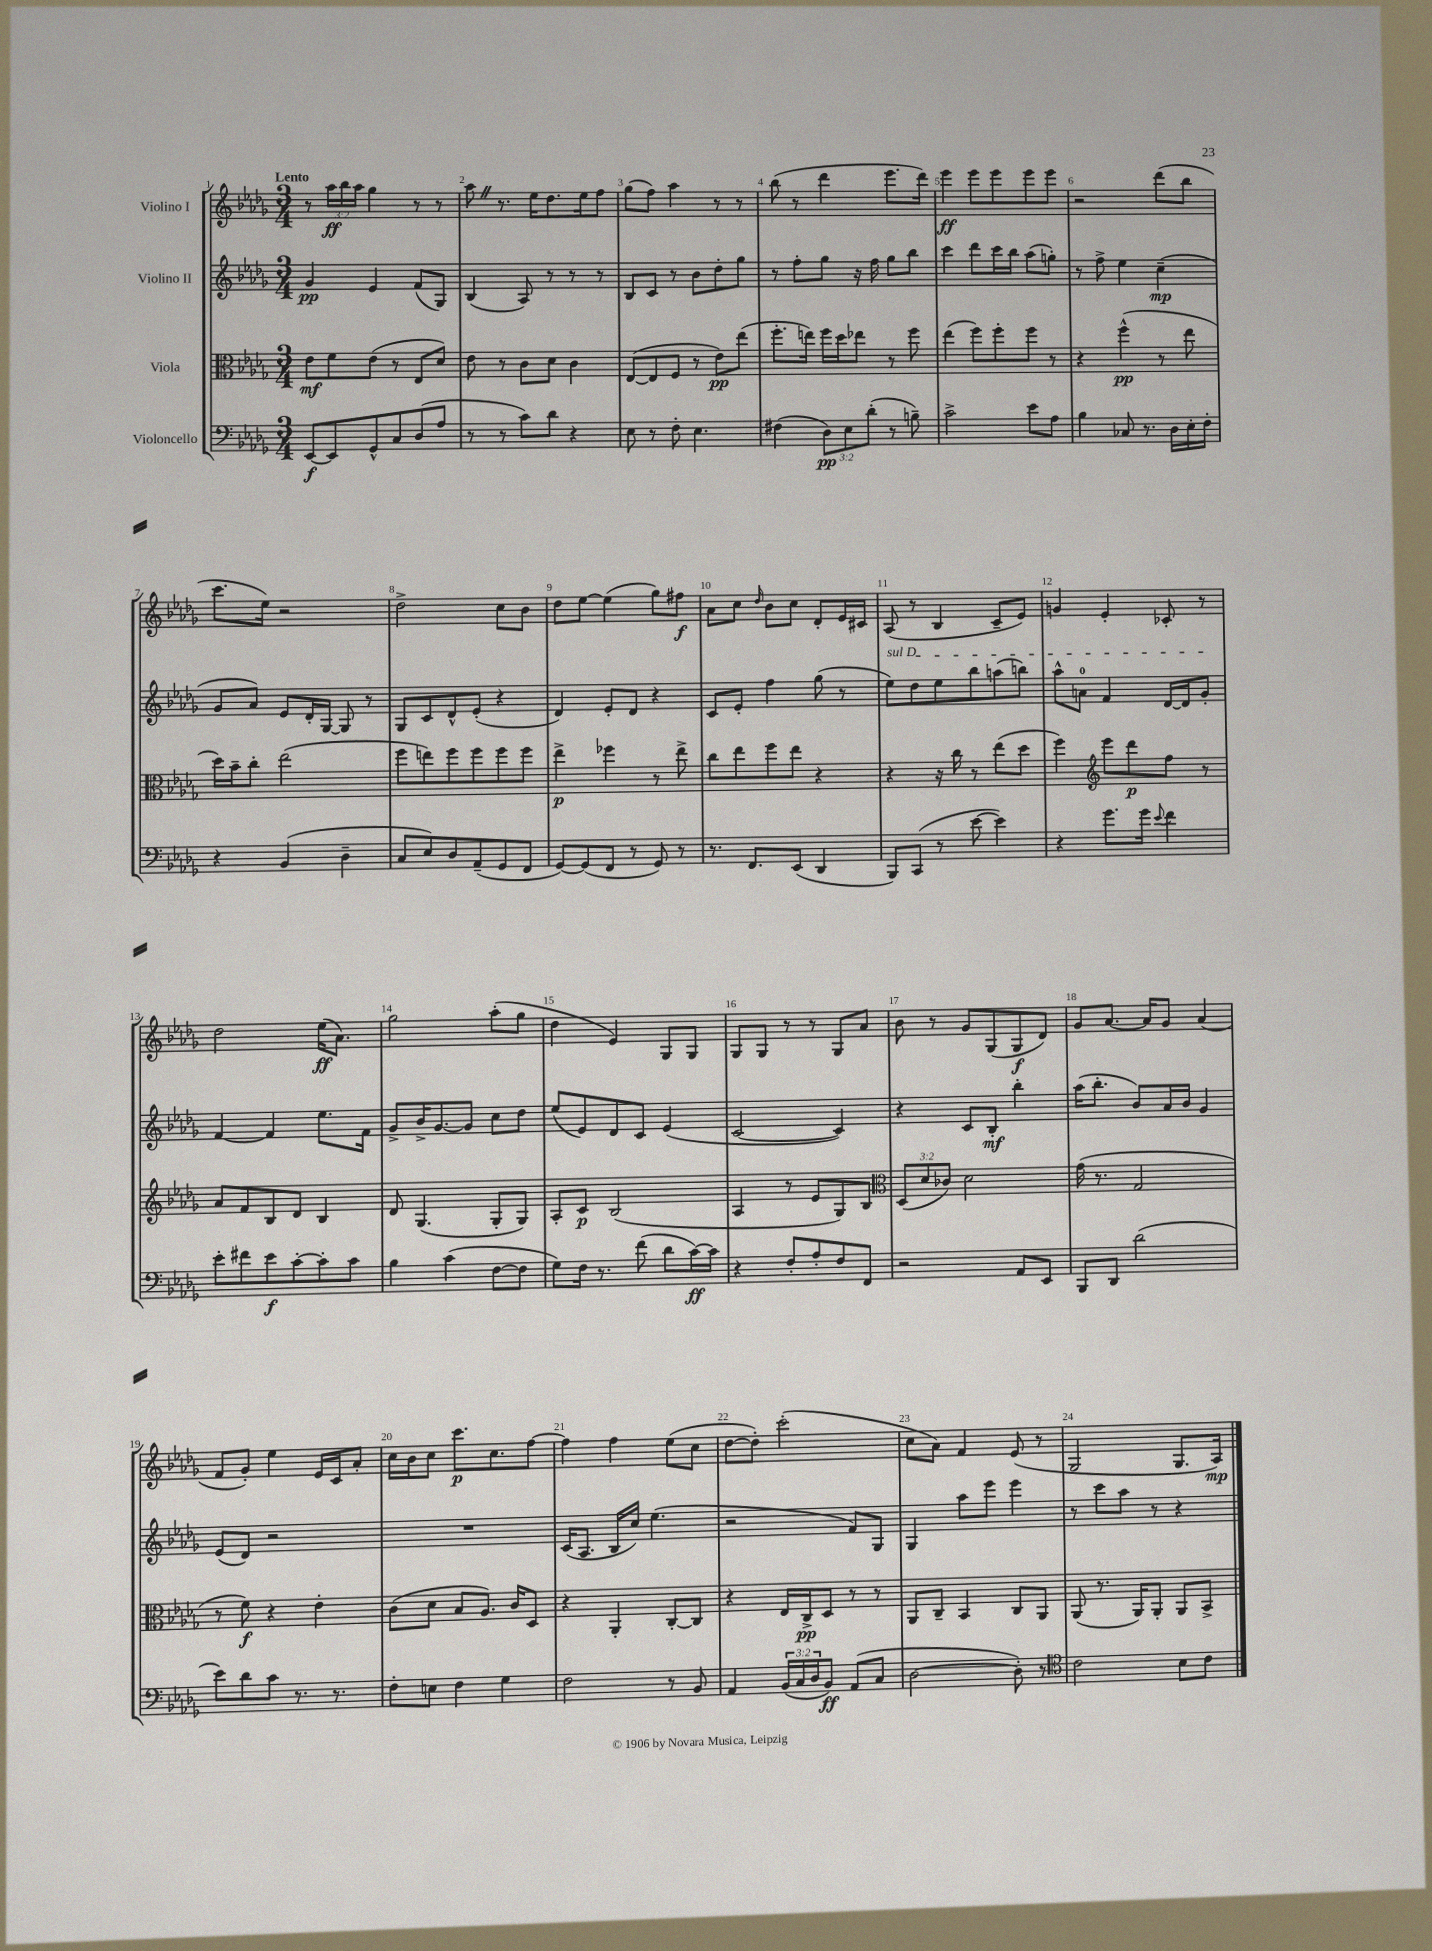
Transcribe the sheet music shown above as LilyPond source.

<<
\new StaffGroup <<
\new Staff = "s0" \with { instrumentName = "Violino I" } {
    \clef treble \key des \major \numericTimeSignature \time 3/4 \override Staff.TupletNumber.text = #tuplet-number::calc-fraction-text \tempo "Lento"
    r8 \tuplet 3/2 { aes''16\ff bes''16 aes''16 } ges''4 r8 r8 |
    aes''8 \once \override BreathingSign.text = \markup { \musicglyph "scripts.caesura.straight" } \breathe r8. ees''16 des''8. ees''16 f''8 |
    ges''8( f''8) aes''4 r8 r8 |
    bes''8( r8 des'''4 ees'''8. des'''16) |
    ees'''4\ff ees'''8 ees'''8 ees'''8 ees'''8 |
    r2 des'''8( bes''8 |
    c'''8. ees''16) r2 |
    des''2-> c''8 bes'8 |
    des''8 ees''8~ ees''4( ges''8) fis''8\f |
    aes'8 c''8 \grace { des''16 } bes'8 c''8 des'8-. ees'16 cis'16 |
    aes8( r8 bes4 c'8-- ees'8) |
    g'4 ees'4-. ces'8-. r8 |
    des''2 ees''16\ff( aes'8.) |
    ges''2 aes''8-.( ges''8 |
    des''4 ees'4) ges8 ges8 |
    ges8 ges8 r8 r8 ges8 aes'8 |
    bes'8 r8 ges'8 ges8( ges8\f des'8) |
    ges'8 aes'8.~ aes'16 ges'8 aes'4( |
    f'8 ges'8-.) ees''4 ees'16 c'16 aes'8-. |
    c''16 bes'16 c''8 c'''8.\p c''8. f''8~ |
    f''4 f''4 ees''8( c''8 |
    des''8~ des''8-.) c'''2-.( |
    c''8 aes'8) f'4 ees'8( r8 |
    ges2 ges8. aes16\mp) \bar "|." |
}
\new Staff = "s1" \with { instrumentName = "Violino II" } {
    \clef treble \key des \major \numericTimeSignature \time 3/4
    ges'4\pp ees'4 f'8( ges8) |
    bes4( aes8) r8 r8 r8 |
    bes8 c'8 r8 bes'8 des''8-. ges''8 |
    r8 f''8-. ges''8 r16 f''16 ges''8 bes''8 |
    c'''4 des'''8 c'''16 bes''16 aes''8( g''8-.) |
    r8 f''8-> ees''4 c''4--\mp( |
    ges'8 aes'8) ees'8 des'16-. ges16~ ges8 r8 |
    ges8 c'8 des'8-^ ees'8-.( r4 |
    des'4) ees'8-. des'8 r4 |
    c'8 ees'8-. f''4 ges''8( r8 |
    \once \override TextSpanner.bound-details.left.text = \markup { \italic "sul D" } ees''8\startTextSpan) des''8 ees''8 bes''8 a''8( b''8) |
    aes''8-^ a'8-0 f'4 des'16~ des'16 ges'8-.\stopTextSpan |
    f'4~ f'4 ees''8. f'16 |
    ges'8-> bes'16-> ges'8.~ ges'8 c''8 des''8 |
    ees''8( ees'8) des'8 c'8 ees'4( |
    c'2~ c'4) |
    r4 c'8 bes8-.\mf bes''4-. |
    aes''16( bes''8.-. bes'8) aes'16 bes'16 ges'4 |
    ees'8( des'8) r2 |
    R2. |
    c'16( aes8. bes16 c''16) ees''4.( |
    r2 f'8) ges8 |
    ges4 aes''8 ees'''8 ees'''4 |
    r8 c'''8 aes''8 r8 r4 \bar "|." |
}
\new Staff = "s2" \with { instrumentName = "Viola" } {
    \clef alto \key des \major \numericTimeSignature \time 3/4 \override Staff.TupletNumber.text = #tuplet-number::calc-fraction-text
    ees'8\mf f'8 ees'8( r8 ees8 des'8) |
    ees'8 r8 c'8 des'8 c'4 |
    ees8~( ees8 f8 r8 ees'8\pp) ees''8( |
    f''8.-. e''16) f''16 des''16 ees''8 r8 f''8 |
    ees''4( f''8) f''8-. f''8 r8 |
    r4 f''4-^\pp( r8 ees''8 |
    des''16) bes'16-- c''8-. ees''2( |
    f''8 e''8) f''8 f''8 f''8 f''8 |
    ees''4->\p fes''4 r8 ees''8-> |
    c''8 ees''8 f''8 ees''8 r4 |
    r4 r16 c''16 r8 ees''8( des''8 |
    f''4) \clef treble ees'''8 des'''8\p f''8 r8 |
    aes'8 f'8 bes8 des'8 bes4 |
    des'8 ges4.( ges8-. ges8) |
    aes8-. c'8\p bes2( |
    aes4 r8 ees'8 ges8) bes8 |
    \clef alto \tuplet 3/2 { des8( des'8 ces'8) } des'2 |
    ges'16( r8. ges2 |
    r8 f'8\f) r4 ees'4-. |
    c'8( des'8 bes8 aes8.) c'16 des8 |
    r4 aes,4-. c8~-. c8 |
    r4 ees16 c16->\pp des8 r8 r8 |
    aes,8 c8-- bes,4 c8 aes,8 |
    aes,8( r8. aes,16) aes,8-. aes,8 bes,8-> \bar "|." |
}
\new Staff = "s3" \with { instrumentName = "Violoncello" } {
    \clef bass \key des \major \numericTimeSignature \time 3/4 \override Staff.TupletNumber.text = #tuplet-number::calc-fraction-text
    ees,8~\f ees,8 ges,8-^ c8 des8( aes8 |
    r8 r8 c'8) des'8 r4 |
    ees8 r8 f8-. ees4. |
    fis4( \tuplet 3/2 { des8\pp) ees8 des'8-.( } r8 b8--) |
    c'2-> ees'8 aes8 |
    bes4 ces8 r8. des16 ees16-. f16-. |
    r4 bes,4( des4-- |
    c8 ees8) des8 aes,8--( ges,8 f,8 |
    ges,8~) ges,8( f,8 r8 ges,8) r8 |
    r8. f,8. ees,8( des,4 |
    bes,,8) c,8( r8 ees'8~ ees'4) |
    r4 ges'8. ges'16 \appoggiatura { ees'8 } f'4 |
    ees'8-. fis'8 ees'8\f c'8~-. c'8-. c'8 |
    bes4 c'4( f8~ f8 |
    ges8) f16 r8. f'8( des'8 c'16~\ff) c'16 |
    r4 f8-. aes8-. f8 f,8 |
    r2 aes,8 ees,8 |
    bes,,8 des,8 des'2( |
    ees'8) des'8 c'8 r8. r8. |
    f8-. e8 f4 ges4 |
    f2 r8 bes,8 |
    aes,4 \tuplet 3/2 { bes,16( c16 des16 } bes,8\ff) aes,8( c8 |
    des2~ des8-.) r8 |
    \clef tenor c'2 bes8 c'8 \bar "|." |
}
>>
>>
\layout { \context { \Score \override BarNumber.break-visibility = ##(#f #t #t) barNumberVisibility = #all-bar-numbers-visible } }
